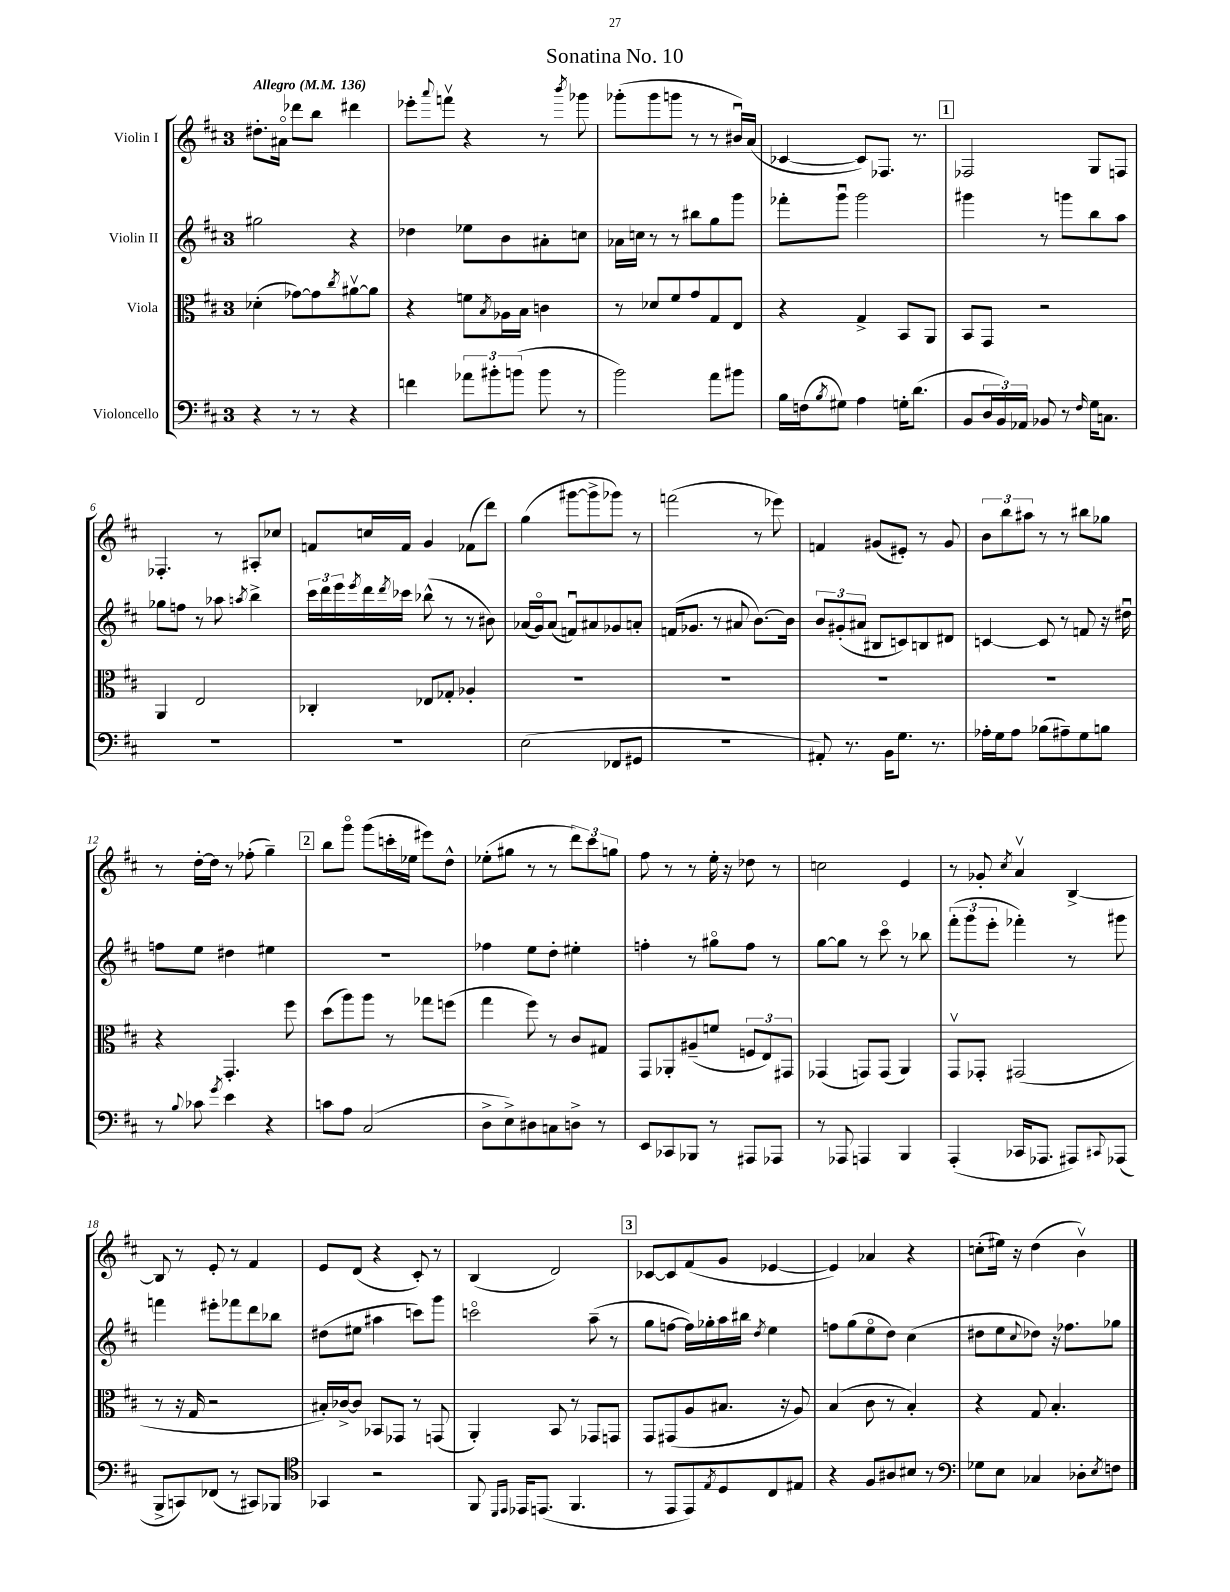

**kern	**kern	**kern	**kern
*part4	*part3	*part2	*part1
*staff4	*staff3	*staff2	*staff1
*I"Violoncello	*I"Viola	*I"Violin II	*I"Violin I
*clefF4	*clefC3	*clefG2	*clefG2
*k[f#c#]	*k[f#c#]	*k[f#c#]	*k[f#c#]
*M3/4	*M3/4	*M3/4	*M3/4
*MM136	*MM136	*MM136	*MM136
=1	=1	=1	=1
!	!	!	!LO:TX:a:B:t=Allegro
4r	(4d-X'\	2gg#X\	8.dd#X'\L
.	.	.	16a#X\Jk
8r	[8g-X\L)	.	8ddd-X\L
8r	8g-\]	.	8bb\J
.	8qcc#/	.	.
4r	[8a#Xv\	4r	4ddd#X\
.	8a#\J]	.	.
=2	=2	=2	=2
4fn\	4r	4dd-X\	8eee-X'\L
.	.	.	8qqaaa/
.	.	.	8fffnv\J
12a-X\L	8fn\L	8ee-X\L	4r
12b#X'\	.	.	.
.	8qB/	.	.
.	16A-X\L	8b\	.
(12bn\J	.	.	.
.	16B\JJ	.	.
8b\	4cn\	8a#X'\	8r
.	.	.	8qbbb/
8r	.	8ccn\J	8ggg-X\
=3	=3	=3	=3
2b\)	8r	16a-X\LL	(8ggg-X'\L
.	.	16ccn\JJ	.
.	8d-X/L	8r	8ggg-\
.	8f#/	8r	8gggn\J
.	8g/	8bb#X\L	8r
8a\L	8G/	8gg\	8r
8b#X\J	8E/J	8ggg\J	16b#Xu/LL)
.	.	.	(16a/JJ
=4	=4	=4	=4
16B\LL	4r	8fff-X'\L	[4c-X/
(16Fn\J	.	.	.
8qB/	.	.	.
8G#X\J)	.	8gggu\J	.
4A\	4G^/	2ggg\	8c-/L])
.	.	.	8.F-X/J
16Gn'\KL	8BB/L	.	.
(8.d\J	.	.	8.r
.	8AA/J	.	.
!!LO:REH:place=s1:t=1
=5	=5	=5	=5
8BB/L	8BB/L	4ggg#X\	2F-X/
24D/L	8GG/J	.	.
24BB/)	.	.	.
24AA-X/JJ	.	.	.
8BB-X/	2r	8r	.
8r	.	8gggn\L	.
16qqF#/	.	.	.
16G\KL	.	8bb\	8G/L
8.Cn\J	.	.	.
.	.	8aa\J	8Fn/J
!!LO:LB:g=z
=6	=6	=6	=6
2.r	4AA/	8gg-X\L	4.F-X'/
.	.	8ffn\J	.
.	2E/	8r	.
.	.	8aa-X\	8r
.	.	8qaan/	.
.	.	4bb^\	8A#X'/L
.	.	.	8cc-X/J
=7	=7	=7	=7
2.r	4C-X'/	24ccc#\LL	8fn/L
.	.	24ddd\	.
.	.	24eee\	.
.	.	8qeee/	.
.	.	16ddd\	16ccn/L
.	.	8qddd/	.
.	.	16ccc-X\JJ	16f/JJ
.	8E-X/L	(8bb-X^^\	4g/
.	8G-X'/J	8r	.
.	4A-X'/	8r	(8f-X\L
.	.	8b#X\)	8ddd\J)
=8	=8	=8	=8
(2E\	2.r	(16a-X/LL	(4gg\
.	.	16g/J)	.
.	.	(8a-/J	.
.	.	8fnu/L)	[8ggg#X\L
.	.	8a#X/	8ggg#^\]
8FF-X/L	.	8g-X/	8ggg-X\J)
8GG#X/J	.	8an'/J	8r
=9	=9	=9	=9
2.r	2.r	(16fn/KL	(2fffn\
.	.	8.g-X/J	.
.	.	8r	.
.	.	8a#X/	.
.	.	[8.b\L)	8r
.	.	.	8eee-X\)
.	.	16b\Jk]	.
=10	=10	=10	=10
8AA#X'/)	2.r	12b/L	4fn/
.	.	(12g#X'/	.
8.r	.	.	.
.	.	12a#X/J	.
.	.	8B#X/L	(8g#X/L
16BB\KL	.	.	.
8.G\J	.	8cn/)	8e#X'/J)
.	.	8Bn/	8r
8.r	.	.	.
.	.	8d#X/J	8g#/
=11	=11	=11	=11
16A-X'\LL	2.r	[4cn/	12b\L
16G\J	.	.	.
.	.	.	12bb\
8A-\J	.	.	.
.	.	.	12aa#X\J
(8B-X\L	.	8c/]	8r
8A#X~\)	.	8r	8r
8G\	.	8fn/	8bb#X\L
8Bn\J	.	16r	8gg-X\J
.	.	16dd#Xu\	.
!!LO:LB:g=z
=12	=12	=12	=12
8r	4r	8ffn\L	8r
8qqB/	.	.	.
8c-X\	.	8ee\J	[16dd'\LL
.	.	.	16dd\JJ]
8qg/	.	.	.
4e\	4.GG'/	4dd#X\	8r
.	.	.	(8ff-X'\
4r	.	4ee#X\	4gg~\)
.	8ff#\	.	.
!!LO:REH:place=s1:t=2
=13	=13	=13	=13
8cn\L	(8dd\L	2.r	8bb\L
8A\J	8aa\)	.	8ggg\J
(2C#/	8aa\J	.	(8ggg\L
.	8r	.	16cccn'\L
.	.	.	16ee-X\JJ
.	8gg-X\L	.	8eee#X\L)
.	(8ffn\J	.	8dd^^\J
=14	=14	=14	=14
8D^\L	4gg\	4ff-X\	(8ee-X'\L
8E^\)	.	.	8gg#X\J
8D#X\	8ff#\)	8ee\L	8r
8Cn\	8r	8dd'\J	8r
8Dn^\J	8c#/L	4ee#X'\	12ddd\L)
.	.	.	12ccc#\
8r	8G#X/J	.	.
.	.	.	12ggn\J
=15	=15	=15	=15
8EE/L	8GG/L	4ffn'\	8ff#\
8CC-X/	8AA-X'/	.	8r
8BBB-X/J	(8A#X~/	8r	8r
8r	8fn/J	8gg#X\L	16ee'\
.	.	.	16r
8AAA#X/L	12Fn/L	8ff\J	8dd-X\
.	12E/)	.	.
8AAA-X/J	.	8r	8r
.	12GG#X/J	.	.
=16	=16	=16	=16
8r	(4GG-X/	[8gg\L	2ccn\
8AAA-X/	.	8gg\J]	.
4AAAn/	8GGn/L)	8r	.
.	(8GG/J	8ccc#\	.
4BBB/	4AA/)	8r	4e/
.	.	8bb-X\	.
=17	=17	=17	=17
(4AAA'/	8GGv/L	(12fff#'\L	8r
.	.	12ggg\	.
.	8GG-X'/J	.	8g-X'/
.	.	12eee'\J	.
.	.	.	8qcc#/
16CC-X/KL	(2GG#X/	4fff-X'\)	4av/
8.AAA-X/J	.	.	.
8AAA#X/L)	.	8r	[4B^/
8qqCC#X/	.	.	.
(8AAA-X/J	.	8ggg#X\	.
!!LO:LB:g=z
=18	=18	=18	=18
8BBB^/L	8r	4fffn\	8B/]
8CCn/)	16r	.	8r
.	16G/	.	.
(8FF-X/J	2r	8eee#X'\L	8e'/
8r	.	8fff-X\	8r
8CC#X/L)	.	8ddd\	4f#/
8BBB-X/J	.	8bb-X\J	.
=19	=19	=19	=19
*clefC4	*	*	*
4GG-X/	16B#X'/LL)	(8dd#X\L	8e/L
.	[16c-X^/J	.	.
.	8c-/J]	8ee#X\J	(8d/J
2r	8BB-X/L	4aa#X\	4r
.	8GG-X/J	.	.
.	8r	8cccn\L)	8c#'/)
.	(8GGn/	8ggg\J	8r
=20	=20	=20	=20
8FF#/	4AA'/)	2cccn\	(4B/
16qqDD/LL	.	.	.
16qqEE/JJ	.	.	.
16EE-X/KL	.	.	.
(8.EEn/J	.	.	.
.	8BB/	.	2d/)
4.FF#/	8r	.	.
.	8GG-X/L	(8aa~\	.
.	8GGn/J	8r	.
!!LO:REH:place=s1:t=3
=21	=21	=21	=21
8r	8GG/L	8gg\L	[8c-X/L
8EE/L	(8GG#X/	[8ffn\J	8c-/]
8EE/)	8A/	16ff\LL])	(8f#/
.	.	16gg-X'\	.
8qE/	.	.	.
8D/	8.B#X/J	16aa\	8g/J
.	.	16bb#X\JJ	.
.	.	8qdd/	.
8C#/	.	4ee\	[4e-X/
.	16r	.	.
8E#X/J	8A/)	.	.
=22	=22	=22	=22
4r	(4B/	8ffn\L	4e-/])
.	.	(8gg\	.
8F#/L	8c#\	8ee\	4a-X/
8A#X/	8r	8dd\J)	.
8B#X/J	4B'/)	(4cc#\	4r
8r	.	.	.
=23	=23	=23	=23
*clefF4	*	*	*
8G-X\L	4r	8dd#X\L	(8ccn'\L
8E\J	.	8ee\	16ee#X\Jk)
.	.	.	16r
.	.	8qqcc#/	.
4C-X/	8G/	8dd-X\J)	(4dd\
.	4.B'/	16r	.
.	.	8.ff-X\L	.
8D-X'\L	.	.	4bv\)
8qE/	.	.	.
8Fn\J	.	8gg-X\J	.
==	==	==	==
*-	*-	*-	*-
